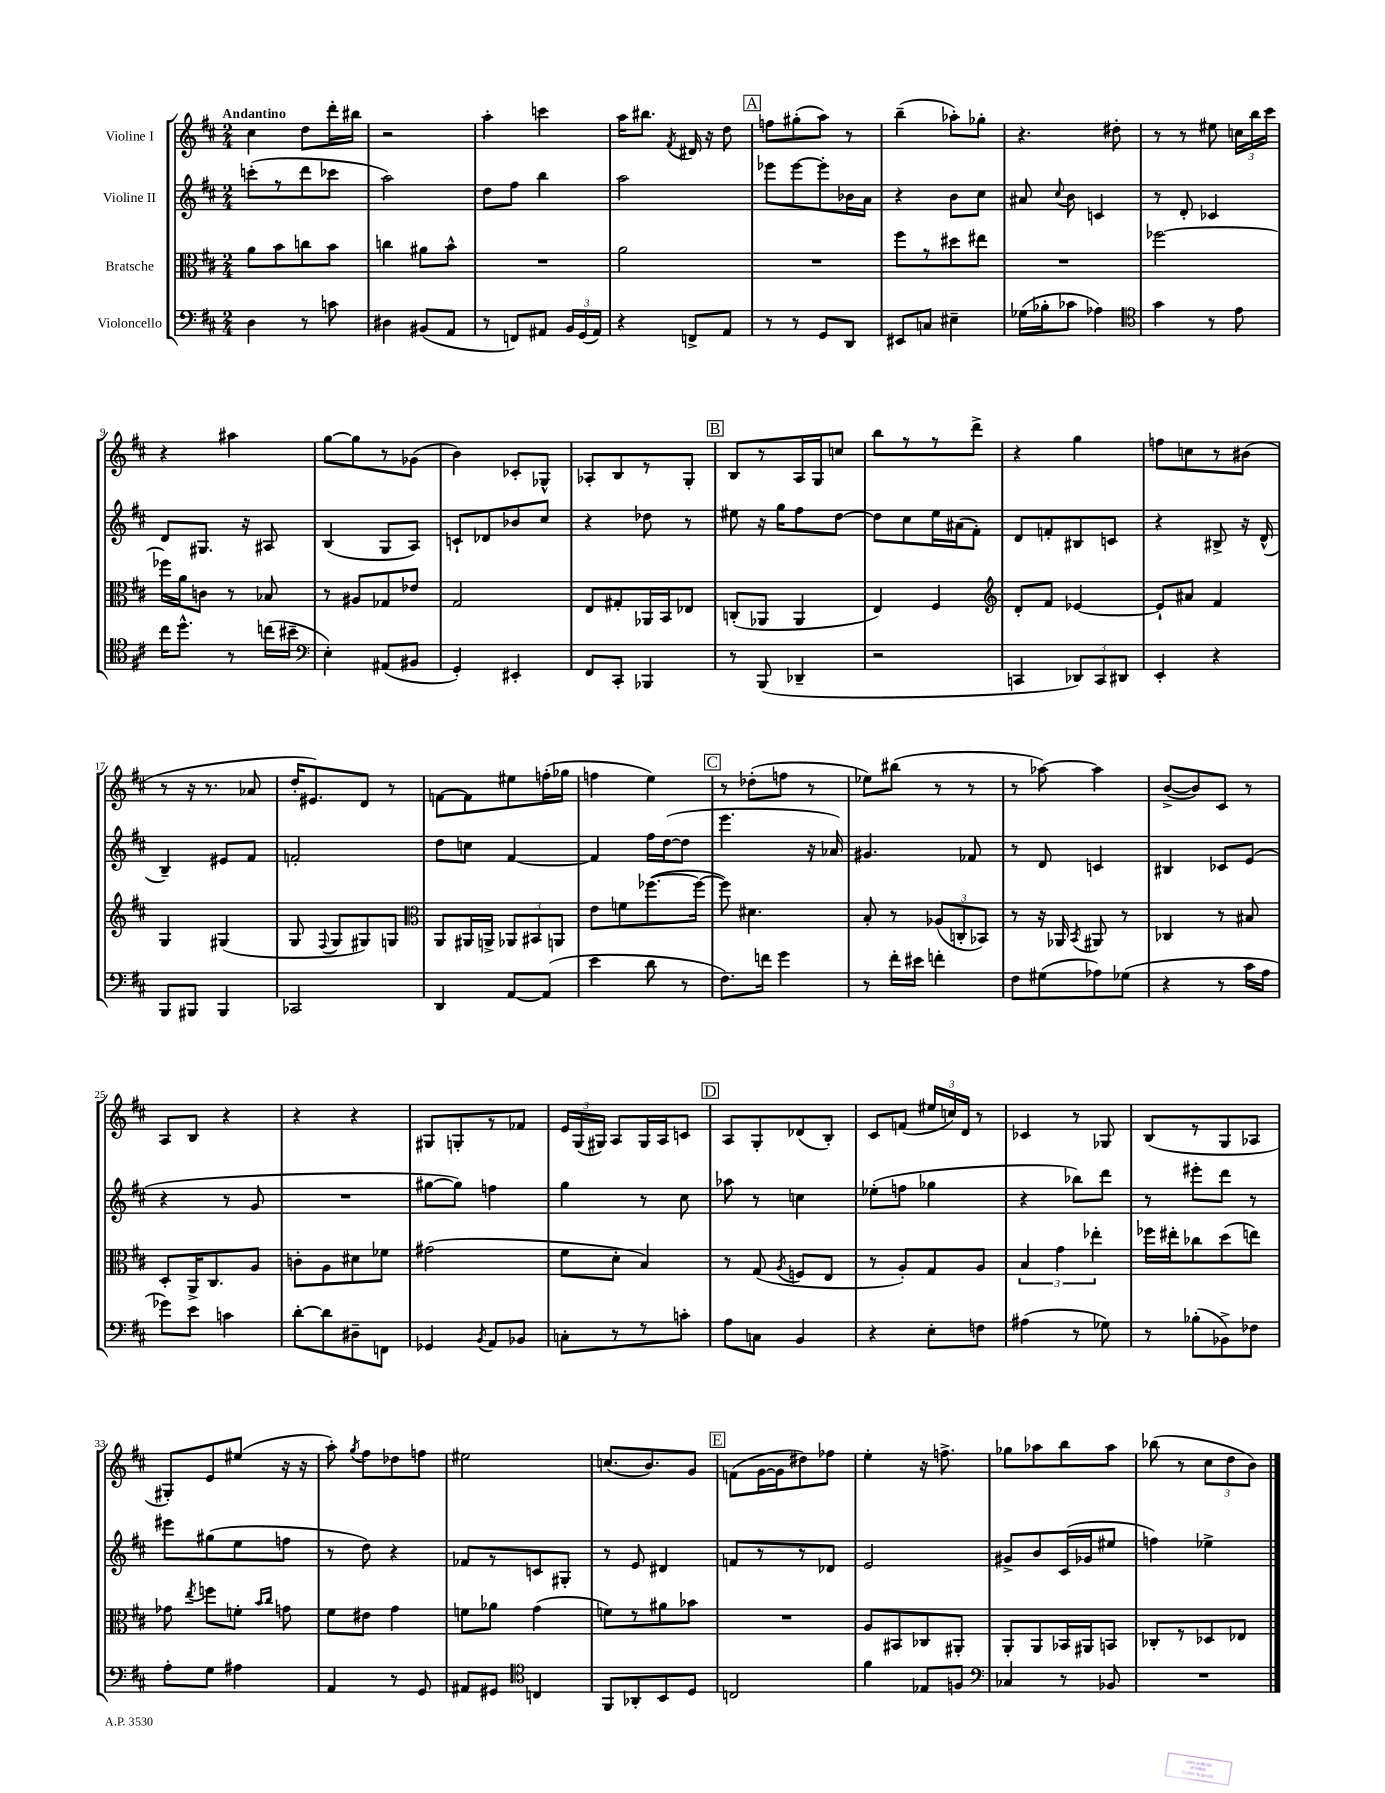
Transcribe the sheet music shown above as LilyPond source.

<<
\new StaffGroup <<
\new Staff = "s0" \with { instrumentName = "Violine I" } {
    \clef treble \key d \major \numericTimeSignature \time 2/4 \tempo "Andantino"
    \autoBeamOff cis''4 d''8[ d'''16-. bis''16] |
    r2 |
    a''4-. c'''4 |
    a''16[ bis''8.] \acciaccatura { fis'8 } dis'16 r16 d''8 |
    \mark \markup { \box "A" } f''8[ gis''8-.( a''8]) r8 |
    b''4--( aes''8[-.) ges''8]-. |
    r4. dis''8-. |
    r8 r8 eis''8 \tuplet 3/2 { c''16[ b''16 cis'''16] } |
    r4 ais''4 |
    g''8[~ g''8 r8 ges'8]( |
    b'4) ces'8[-. ges8]-^ |
    aes8[-. b8 r8 g8]-. |
    \mark \markup { \box "B" } b8[ r8 a16 g16 c''8] |
    b''8[ r8 r8 d'''8]-> |
    r4 g''4 |
    f''8[ c''8 r8 bis'8]( |
    r8 r16 r8. aes'8 |
    d''16[-. eis'8.) d'8] r8 |
    f'8[~ f'8 eis''8 f''16-.( ges''16] |
    f''4 e''4) |
    \mark \markup { \box "C" } r8 des''8[-.( f''8] r8 |
    ees''8[) bis''8]( r8 r8 |
    r8 aes''8~) aes''4 |
    b'8[~->( b'8) cis'8] r8 |
    a8[ b8] r4 |
    r4 r4 |
    gis8[ g8-. r8 fes'8] |
    \tuplet 3/2 { e'16[ g16( gis16]) } a8[ gis16 a16 c'8] |
    \mark \markup { \box "D" } a8[ g8-. des'8( b8]-.) |
    cis'8[ f'8]( \tuplet 3/2 { eis''16[ c''16) d'16] } r8 |
    ces'4 r8 ges8 |
    b8[( r8 g8 aes8] |
    gis8[-.) e'8 eis''8]( r16 r16 |
    a''8-.) \acciaccatura { g''8 } fis''8[ des''8 f''8] |
    eis''2 |
    c''8.[( b'8.) g'8] |
    \mark \markup { \box "E" } f'8[( g'16~ g'16 dis''8) fes''8] |
    e''4-. r16 f''8.-> |
    ges''8[ aes''8 b''8 aes''8] |
    bes''8( r8 \tuplet 3/2 { cis''8[ d''8 b'8]) } \bar "|." |
}
\new Staff = "s1" \with { instrumentName = "Violine II" } {
    \clef treble \key d \major \numericTimeSignature \time 2/4
    \autoBeamOff c'''8[-.( r8 d'''8 ces'''8] |
    a''2) |
    d''8[ fis''8] b''4 |
    a''2 |
    \mark \markup { \box "A" } ees'''8[ ees'''8~ ees'''8-. bes'16 a'16] |
    r4 b'8[ cis''8] |
    ais'8 \appoggiatura { cis''8 } b'8 c'4 |
    r8 d'8-. ces'4 |
    d'8[ gis8.] r16 ais8 |
    b4( g8[ a8]) |
    c'8[-! des'8 bes'8 cis''8] |
    r4 des''8 r8 |
    \mark \markup { \box "B" } eis''8 r16 g''16[ fis''8 d''8]~ |
    d''8[ cis''8 e''16 ais'16( fis'8]-.) |
    d'8[ f'8-. bis8 c'8] |
    r4 bis8-> r16 d'16-^( |
    b4--) eis'8[ fis'8] |
    f'2-. |
    d''8[ c''8] fis'4~ |
    fis'4 fis''16[ d''16~( d''8] |
    \mark \markup { \box "C" } e'''4. r16 aes'16) |
    gis'4. fes'8 |
    r8 d'8 c'4 |
    bis4 ces'8[ e'8]( |
    r4 r8 g'8 |
    R2 |
    gis''8[~ gis''8]) f''4 |
    g''4 r8 cis''8 |
    \mark \markup { \box "D" } aes''8 r8 c''4 |
    ees''8[-.( f''8] ges''4 |
    r4 bes''8[) d'''8] |
    r8 eis'''8[-. d'''8] r8 |
    eis'''8[ gis''8( e''8 f''8] |
    r8 d''8) r4 |
    fes'8[ r8 c'8 gis8]-. |
    r8 e'8 dis'4 |
    \mark \markup { \box "E" } f'8[ r8 r8 des'8] |
    e'2 |
    gis'8[-> b'8 cis'16( ges'16 eis''8] |
    f''4) ees''4-> \bar "|." |
}
\new Staff = "s2" \with { instrumentName = "Bratsche" } {
    \clef alto \key d \major \numericTimeSignature \time 2/4
    \autoBeamOff a'8[ b'8 c''8 b'8] |
    c''4 ais'8[ b'8]-^ |
    R2 |
    a'2 |
    \mark \markup { \box "A" } R2 |
    fis''8[ r8 dis''8 eis''8] |
    R2 |
    fes''2~ |
    fes''16[ a'16 c'8] r8 bes8 |
    r8 ais8[ ges8 ees'8] |
    g2 |
    e8[ gis8-. aes,16 b,16 ees8] |
    \mark \markup { \box "B" } c8[-.( aes,8] aes,4 |
    e4) fis4 |
    \clef treble d'8[-. fis'8] ees'4~ |
    ees'8[-! ais'8] fis'4 |
    g4 gis4( |
    g8 \appoggiatura { fis8 } g8[ gis8) g8] |
    \clef alto a,8[ ais,16 a,16]-> \tuplet 3/2 { aes,8[ bis,8 a,8] } |
    e'8[ f'8 fes''8.~( fes''16]~ |
    \mark \markup { \box "C" } fes''8) dis'4. |
    b8-. r8 \tuplet 3/2 { aes8[( c8-. bes,8]) } |
    r8 r16 aes,16 \acciaccatura { b,8 } ais,8 r8 |
    ces4 r8 bis8 |
    d8[-. a,16-> cis8. a8] |
    c'8[-. a8 dis'8 fes'8] |
    gis'2( |
    fis'8[ d'8]-. b4) |
    \mark \markup { \box "D" } r8 g8( \acciaccatura { a8 } f8[ e8] |
    r8 a8[-.) g8 a8] |
    \tuplet 3/2 { b4 g'4 ees''4-. } |
    fes''16[ eis''16-. ces''8 d''8( e''8]) |
    ges'8 \acciaccatura { e''8 } f''8[ f'8]-. \grace { b'16[ cis''16] } g'8 |
    fis'8[ eis'8] g'4 |
    f'8[ aes'8] g'4( |
    f'8[) r8 ais'8 bes'8] |
    \mark \markup { \box "E" } R2 |
    a8[ bis,8 ces8 ais,8]-. |
    a,8[-. a,8 bes,16 ais,16 b,8] |
    ces8[-. r8 des8 ees8] \bar "|." |
}
\new Staff = "s3" \with { instrumentName = "Violoncello" } {
    \clef bass \key d \major \numericTimeSignature \time 2/4
    \autoBeamOff d4 r8 c'8 |
    dis4 bis,8[( a,8] |
    r8 f,8[) ais,8] \tuplet 3/2 { b,16[ g,16( ais,16]) } |
    r4 f,8[-> a,8] |
    \mark \markup { \box "A" } r8 r8 g,8[ d,8] |
    eis,8[ c8] eis4-- |
    ges16[( bes16-. ces'8] aes4) |
    \clef tenor g'4 r8 e'8 |
    cis''16[ d''8.]-^ r8 c''16[( bis'16]-- |
    \clef bass e4-.) ais,8[( bis,8] |
    g,4-.) eis,4-. |
    fis,8[ cis,8]-. bes,,4 |
    \mark \markup { \box "B" } r8 b,,8( des,4-- |
    r2 |
    c,4 \tuplet 3/2 { des,8[) c,8 dis,8] } |
    e,4-. r4 |
    b,,8[ bis,,8] bis,,4 |
    ces,2 |
    d,4 a,8[~ a,8]( |
    e'4 d'8 r8 |
    \mark \markup { \box "C" } fis8.[) f'16] g'4 |
    r8 fis'16[-. eis'16] f'4-. |
    fis8[ gis8( aes8) ges8]( |
    r4 r8 cis'16[ a16] |
    ges'8[) e'8] c'4 |
    d'8[~-. d'8 dis8-- f,8] |
    ges,4 \acciaccatura { b,8 } a,8[ bes,8] |
    c8[-. r8 r8 c'8]-. |
    \mark \markup { \box "D" } a8[ c8] b,4 |
    r4 e8[-. f8] |
    ais4( r8 ges8) |
    r8 bes8[-.( bes,8->) fes8] |
    a8[-. g8] ais4 |
    a,4 r8 g,8 |
    ais,8[ gis,8] \clef tenor c4 |
    fis,8[ aes,8-. b,8 d8] |
    \mark \markup { \box "E" } c2 |
    fis'4 ees8[ f8] |
    \clef bass ces4 r8 bes,8 |
    R2 \bar "|." |
}
>>
>>
